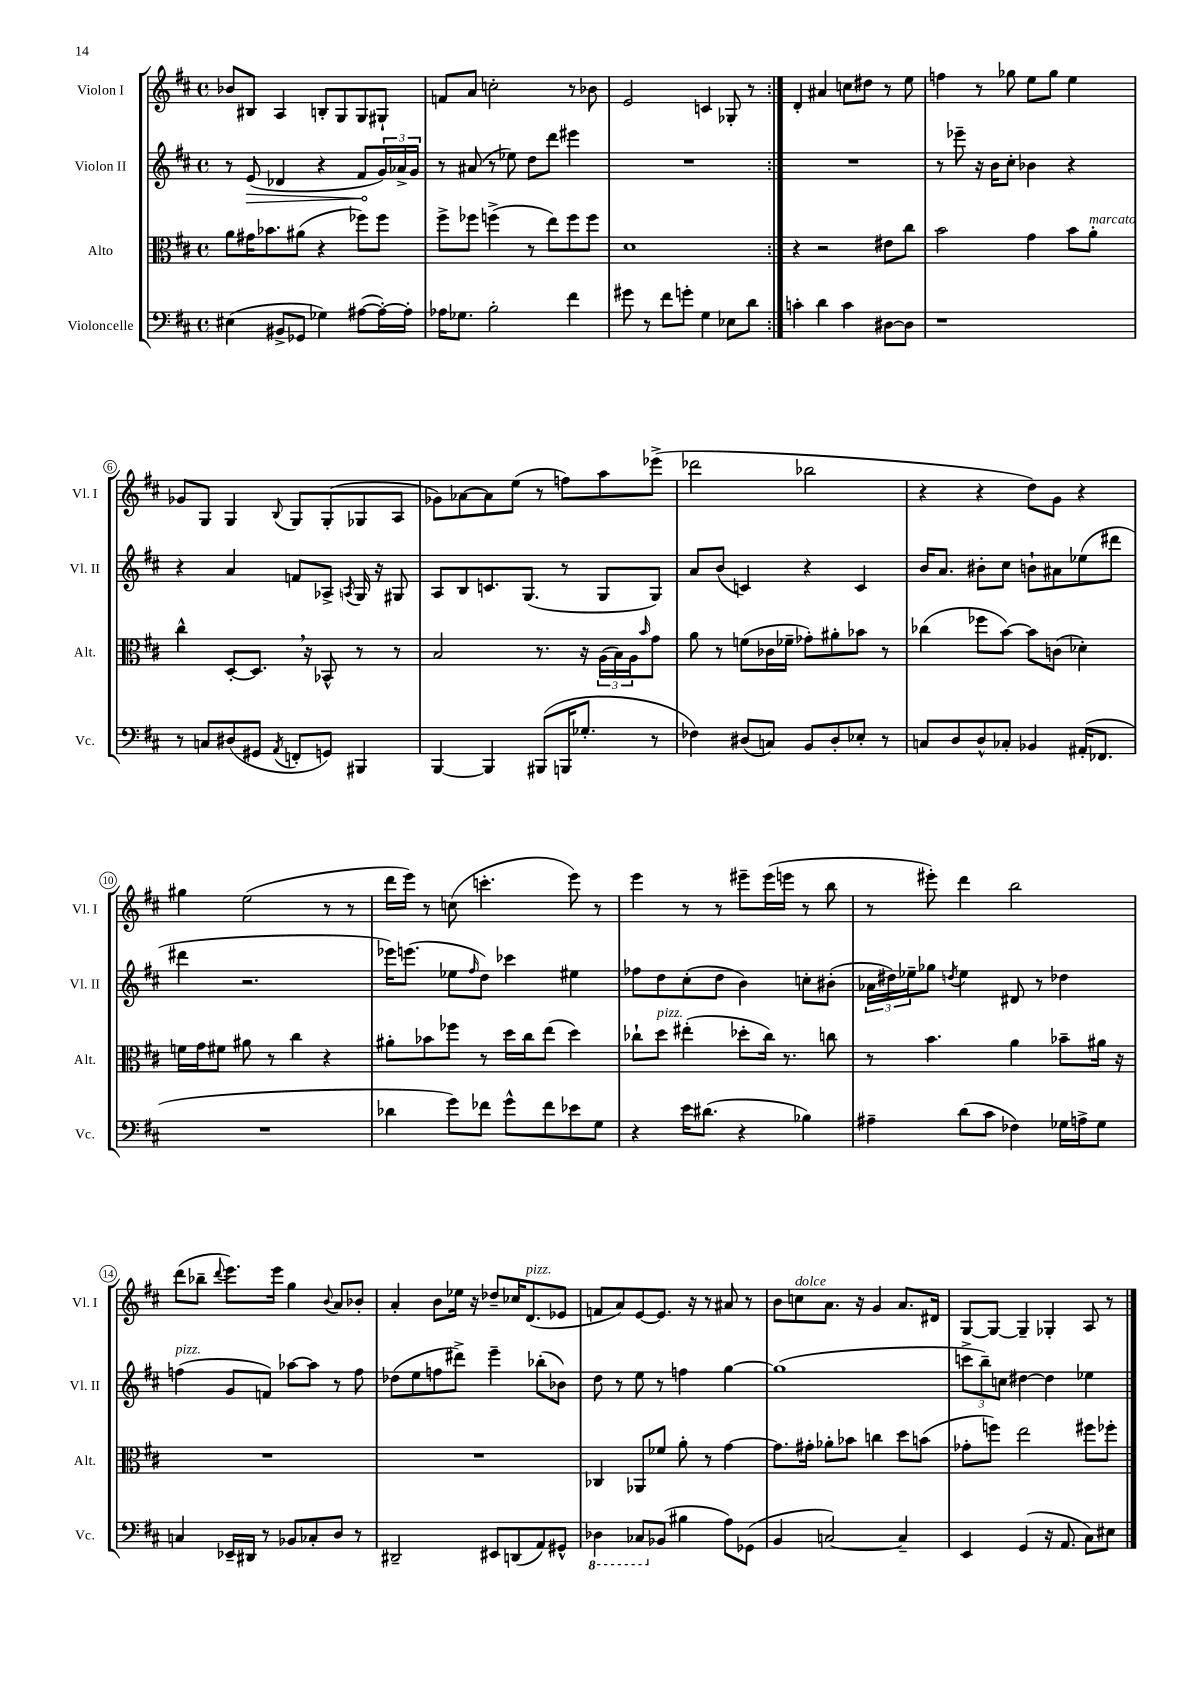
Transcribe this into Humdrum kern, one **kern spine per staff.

**kern	**kern	**kern	**kern
*staff4	*staff3	*staff2	*staff1
*clefF4	*clefC3	*clefG2	*clefG2
*k[f#c#]	*k[f#c#]	*k[f#c#]	*k[f#c#]
*M4/4	*M4/4	*M4/4	*M4/4
*met(c)	*met(c)	*met(c)	*met(c)
(4E#\	8a\L	8r	8b-/L
.	16g#\K	(8e/	8B#/J
.	8.b-\	.	.
8BB#^/L	.	4d-/	4A/
8GG-/J	(8a#\J	.	.
4G-\)	4r	4r	8B'/L
.	.	.	8G/
([8A#\L	8ff-\L)	8f#/L	8G/
16A#'\_L)	8ff-\J	24g/L)	8G#`/J
.	.	24a-^/	.
16A#'\]JJ	.	.	.
.	.	24g/JJ	.
=	=	=	=
16A-\LK	8ff#^\L	8r	8f/L
8.G-\J	.	.	.
.	8ff-\J	(8a#/	8a/J
2B'\	(4ff^\	8r	2cc'\
.	.	8ee-\)	.
.	8r	8dd\L	.
.	8ee\L)	8ddd\J	.
4f#\	8ff\	4eee#\	8r
.	8ff\J	.	8b-\
=	=	=	=
8g#\	1d	1r	2e/
8r	.	.	.
8f#\L	.	.	.
8g'\J	.	.	.
4G\	.	.	4c/
8E-\L	.	.	8G-'/
8d\J	.	.	8r
=:|!	=:|!	=:|!	=:|!
4c'\	4r	1r	4d'/
4d\	2r	.	4a#/
4c\	.	.	8cc\L
.	.	.	8dd#\J
[8D#\L	8e#\L	.	8r
8D#\]J	8cc#\J	.	8ee\
=	=	=	=
1r	2b\	8r	4ff\
.	.	8eee-~\	.
.	.	16r	8r
.	.	16b\LK	.
.	.	8cc#'\J	8gg-\
.	4g\	4b-\	8ee\L
.	.	.	8gg-\J
.	8b\L	4r	4ee\
.	8a'\J	.	.
=	=	=	=
8r	4cc#^^\	4r	8g-/L
8C/L	.	.	8G/J
(8D#/	[8D'/L	4a/	4G/
8GG#/J	8.D/]J	.	.
8qAA/	.	.	8qqB/
8FF'/L	.	8f/L	8G/L
.	16r	.	.
8GG/J)	8BB-^^/	8A-^/J	(8G'/
.	.	8qA/	.
4BBB#/	8r	16G/	8G-/
.	.	16r	.
.	8r	8G#/	8A/J
=	=	=	=
[4BBB/	2B/	8A/L	8g-\L)
.	.	8B/	[8a-\
4BBB/]	.	8.c/	8a-\]
.	.	.	(8ee\J
.	.	(8.G/J	.
(8BBB#/L	8.r	.	8r
16BBB/K	.	8r	8ff\L)
8.G-'/J	16r	.	.
.	(24A\LL	8G/L	8aa\
.	24B\)	.	.
.	24A\J	.	.
.	16qqb/	.	.
8r	8g\J	8G/J)	(8eee-^\J
=	=	=	=
4F-\)	8a\	8a/L	2ddd-\
.	8r	(8b/J	.
(8D#/L	(8f\L	4c/)	.
8C/J)	16c-\L	.	.
.	16f-~\JJ	.	.
8BB/L	8g-'\L)	4r	2bb-\
8D#'/	8a#'\	.	.
8E-'/J	8b-\J	4c/	.
8r	8r	.	.
=	=	=	=
8C/L	(4cc-\	16b/LK	4r
.	.	8.a/J	.
8D/	.	.	.
8D^^/	8ff-\L	8b#'\L	4r
8C-'/J	[8b\J)	8cc#\J	.
4BB-/	8b\]L	8b`\L	8dd\L)
.	(8c\J	8a#\	8g\J
(16AA#'/LK	4d-'\)	(8ee-\	4r
8.FF-/J	.	.	.
.	.	8ddd#\J	.
=	=	=	=
1r	16f\LL	4ddd#\	4gg#\
.	16g\J	.	.
.	8f#\J	.	.
.	8a#\	2.r	(2ee\
.	8r	.	.
.	4cc#\	.	.
.	4r	.	8r
.	.	.	8r
=	=	=	=
4d-\	8a#'\L	16eee-\LK)	16ddd\LL
.	.	(8.eee\J	16eee\JJ)
.	8b-\	.	8r
8g\L)	8ff-\J	8ee-\L	(8cc\
.	.	16qqff#/	.
8f-\J	8r	8dd\J)	4.ccc'\
8g^^\L	16dd\LL	4ccc-\	.
.	16cc#\J	.	.
8f-\	(8ee\J	.	.
8e-\	4dd\)	4ee#\	8eee\)
8G\J	.	.	8r
=	=	=	=
4r	8cc-`\L	8ff-\L	4eee\
.	8dd\J	8dd\	.
16e\LK	(4ee#'\	(8cc#'\	8r
(8.d#\J	.	.	.
.	.	8dd\J	8r
4r	8dd-'\L	4b\)	8eee#~\L
.	16cc-\Jk)	.	(16eee#\L
.	8.r	.	16eee\JJ
4B-\)	.	8cc'\L	8r
.	8cc\	(8b#'\J	8bb\
=	=	=	=
4A#~\	8r	24a-\LL	8r
.	.	24dd#\)	.
.	.	24ee-~\J	.
.	4.b\	8gg-\J	8eee#'\)
.	.	8qdd/	.
(8d\L	.	4ee-\	4ddd\
8c#\J	.	.	.
4F-\)	4a\	8d#/	2bb\
.	.	8r	.
16G-\LL	8b-~\L	4dd-\	.
16A^\J	.	.	.
8G-\J	16a#\Jk	.	.
.	16r	.	.
=	=	=	=
4C/	1r	(4ff\	(8ddd\L
.	.	.	8bb-~\J
.	.	.	8qqddd/
16EE-~/LL	.	8g/L	8.eee\L)
16DD#/JJ	.	.	.
8r	.	8f/J)	.
.	.	.	16eee\Jk
8BB-/L	.	[8aa-\L	4gg\
8C-'/	.	8aa-\]J	.
.	.	.	8qqb/
8D/J	.	8r	8a/L
8r	.	8ff\	8b-'/J
=	=	=	=
2DD#~/	1r	(8dd-\L	4a'/
.	.	8ee\	.
.	.	8ff\	8b\L
.	.	8ddd#^\J)	16ee-\Jk
.	.	.	16r
8EE#/L	.	4eee~\	8dd-~/L
(8DD/	.	.	16cc-/K
.	.	.	(8.d/
8AA/)	.	(8bb-'\L	.
8GG#^^/J	.	8b-\J)	8e-/J
=	=	=	=
4DD-\	4C-/	8dd\	8f/L
.	.	8r	8a/)
8CC-/L	8AA-/L	8ee\	[8e/
(8BB-/J	8f-/J	8r	8.e/]J
4B#\	8a'\	4ff\	.
.	.	.	16r
.	8r	.	8r
8A\L)	[4g\	[4gg\	8a#/
(8GG-\J	.	.	8r
=	=	=	=
4BB/	8.g\]L	(1gg]	8b\L
.	.	.	8cc\
.	16g#'\Jk	.	.
[2C/)	8a-'\L	.	8.a\J
.	8b-\J	.	.
.	.	.	16r
.	4cc\	.	4g/
4C~/]	8dd\L	.	8.a/L
.	(8b\J	.	.
.	.	.	16d#/Jk
=	=	=	=
4EE/	8g-'\L	12ccc^\L	[8G/L
.	.	12bb~\)	.
.	8ff\J)	.	8G/_J
.	.	12cc\J	.
(4GG/	2ee\	[4dd#\	4G~/]
16r	.	4dd#\]	4G-'/
8.AA/	.	.	.
8C#\L)	8ff#\L	4ee-\	8A/
8E#\J	8ff-'\J	.	8r
==	==	==	==
*-	*-	*-	*-
